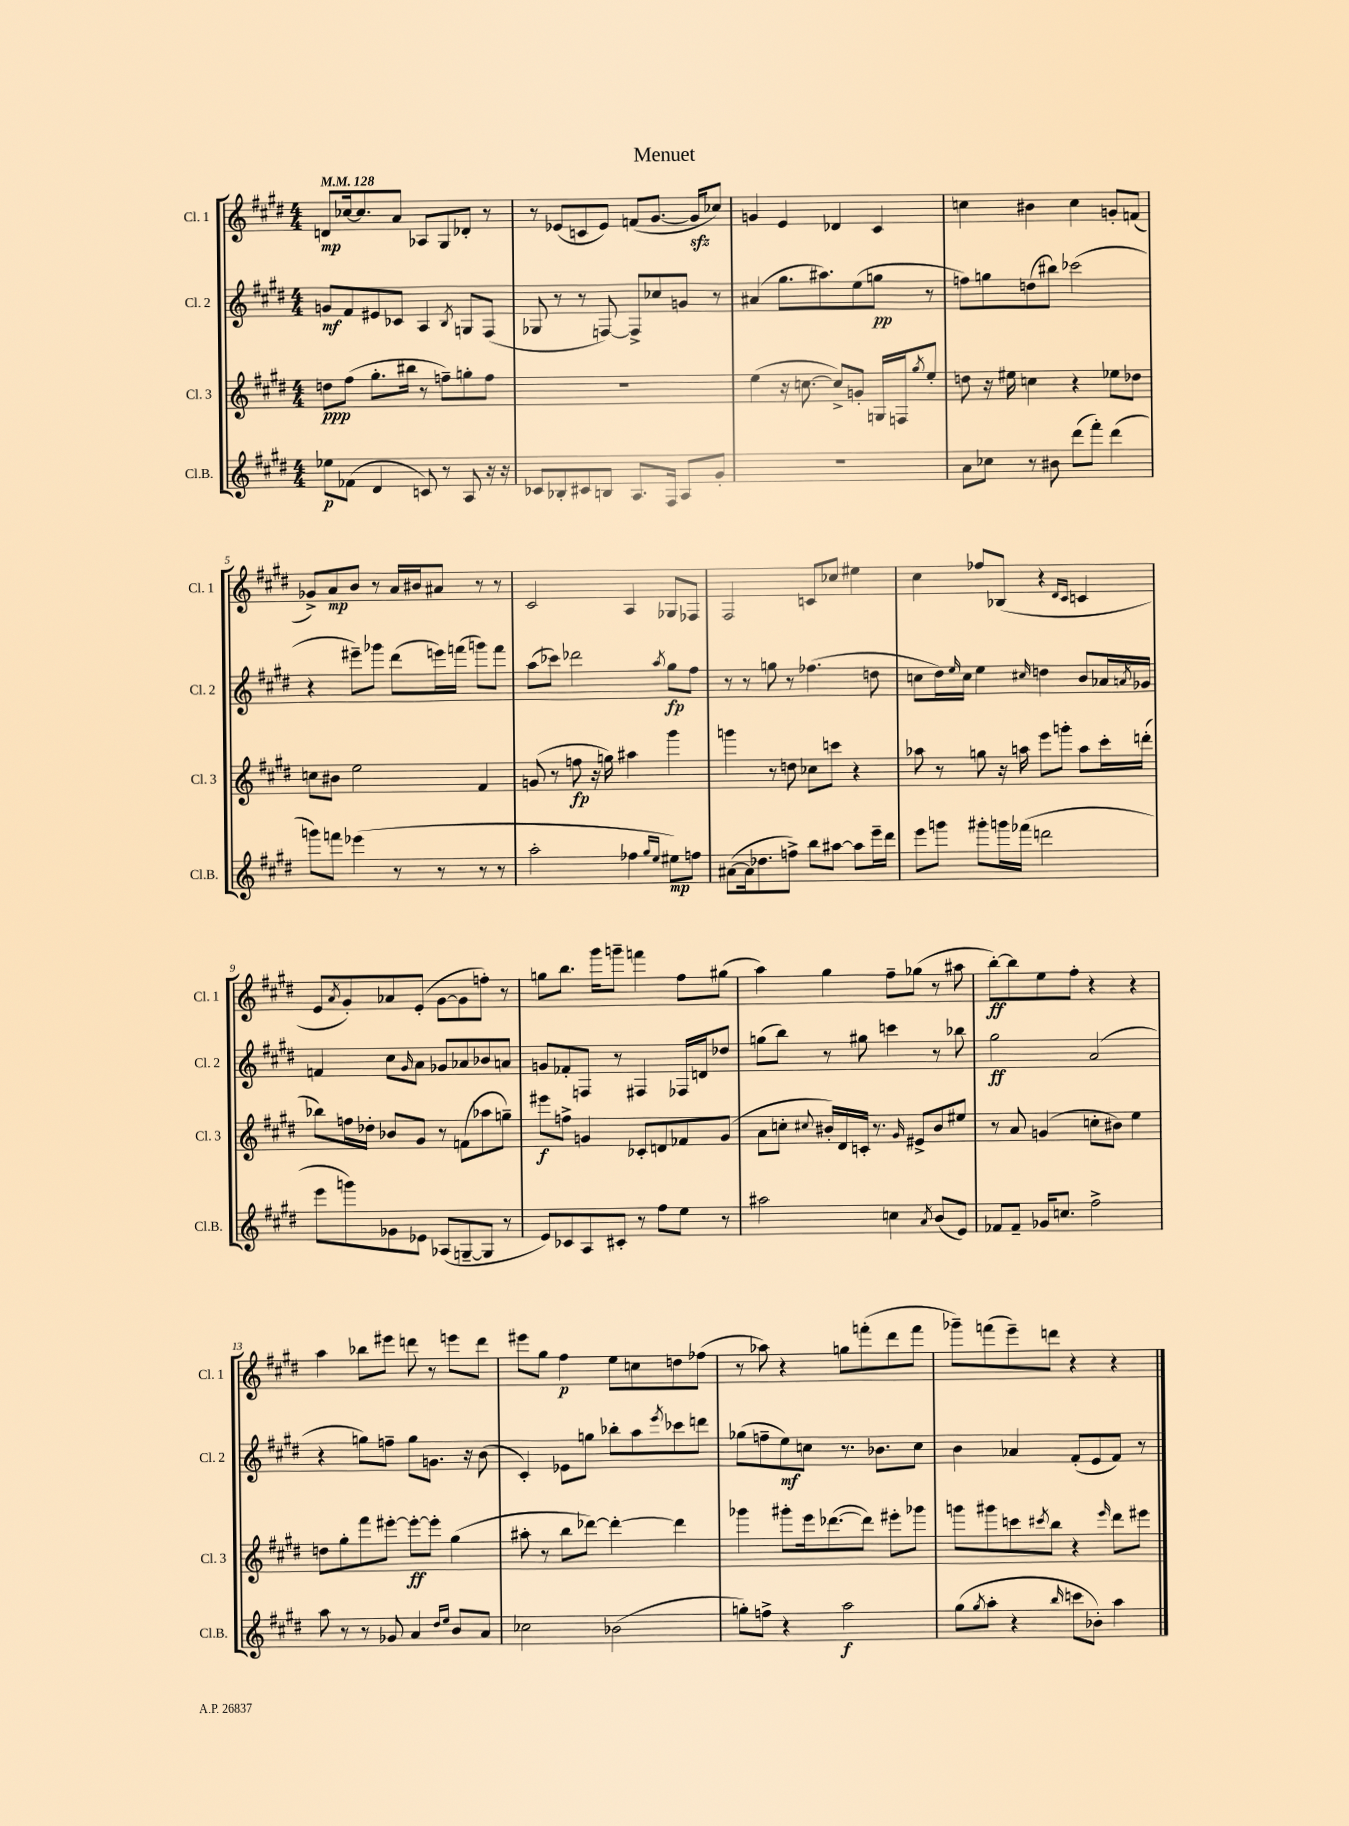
\header { title = "Menuet" }
<<
\new StaffGroup <<
\new Staff = "s0" \with { instrumentName = "Cl. 1" shortInstrumentName = "Cl. 1" } {
    \clef treble \key e \major \numericTimeSignature \time 4/4 \tempo 4 = 128
    d'8\mp ces''16~ ces''8. a'8 aes8 gis8 des'8-. r8 |
    r8 ees'8( c'8 ees'8) f'8( gis'8.~ gis'16\sfz ces''8) |
    g'4 e'4 des'4 cis'4 |
    c''4 bis'4 c''4 g'8-. f'8( |
    ges'8->) a'8\mp b'8 r8 a'16 bis'16 ais'8 r8 r8 |
    cis'2 a4 ges8 fes8 |
    fis2 c'8 ces''8 eis''4 |
    cis''4 fes''8 bes8( r4 \grace { dis'16 cis'16 } c'4 |
    e'8 \acciaccatura { a'8 } gis'8-.) aes'8 e'8-.( gis'8~ gis'8 f''8-.) r8 |
    g''8 b''8. gis'''16 g'''8-- f'''4 fis''8 gis''8( |
    a''4) gis''4 fis''8-- ges''8( r8 ais''8 |
    b''8~-.\ff) b''8 e''8 fis''8-. r4 r4 |
    a''4 bes''8 eis'''8 d'''8 r8 e'''8 d'''8 |
    eis'''8 gis''8 fis''4\p e''8 c''8 d''8 fes''8( |
    r8 aes''8) r4 g''8 f'''8-.( dis'''8 f'''8 |
    ges'''8--) f'''8( e'''8--) d'''8 r4 r4 \bar "|." |
}
\new Staff = "s1" \with { instrumentName = "Cl. 2" shortInstrumentName = "Cl. 2" } {
    \clef treble \key e \major \numericTimeSignature \time 4/4
    g'8\mf fis'8 eis'8 ces'8 a4 \acciaccatura { b8 } g8 fis8( |
    ges8 r8 r8 f8~) f8-> ces''8 g'8 r8 |
    ais'4( gis''8. ais''8.) e''8( g''8\pp r8 |
    f''8) g''8 d''8( bis''8) ces'''2( |
    r4 eis'''8--) ges'''8 dis'''8( e'''16) f'''16( g'''8) f'''8 |
    a''8( ces'''8) des'''2 \acciaccatura { a''8 } gis''8\fp fis''8 |
    r8 r8 g''8 r8 fes''4.( d''8 |
    c''8 dis''16) \grace { e''16 } c''16 e''4 \grace { cis''16 } d''4 b'8 aes'16 \acciaccatura { a'8 } ges'16 |
    f'4 cis''8 \grace { gis'16 } a'8 ges'8 aes'8 bes'8 a'8 |
    g'8 fes'8-. f8 r8 fis4 fes16 d'16 des''8 |
    g''8( b''8) r8 gis''8 c'''4 r8 bes''8 |
    gis''2\ff a'2( |
    r4 g''8) f''8-- g''8 g'8. r16 b'8( |
    cis'4-.) ees'8 g''8 bes''8-. a''8 \acciaccatura { e'''8 } ces'''8 d'''8 |
    ges''8( f''8-- e''8\mf) c''8 r8. bes'8. c''8 |
    b'4 aes'4 fis'8-.( e'8 fis'8) r8 \bar "|." |
}
\new Staff = "s2" \with { instrumentName = "Cl. 3" shortInstrumentName = "Cl. 3" } {
    \clef treble \key e \major \numericTimeSignature \time 4/4
    d''8\ppp fis''8( gis''8.-. bis''16 r8 f''8--) g''8-. f''8 |
    R1 |
    e''4( r16 c''8.~ c''8->) g'8-. g16 f16 \acciaccatura { gis''8 } e''8-. |
    d''8 r16 eis''16 c''4 r4 ees''8 des''8 |
    c''8 bis'8 e''2 fis'4 |
    g'8( r8 f''8\fp r16 g''16) ais''4 gis'''4 |
    g'''4 r8 d''8 ces''8 c'''8 r4 |
    aes''8 r8 g''8 r16 a''16 e'''8 g'''8-. a''8 cis'''16-. d'''16-.( |
    bes''8) f''16 des''16-. bes'8 gis'8 r8 f'8( aes''8 g''8--) |
    eis'''8\f f''8-> g'4 ces'8-. d'8 fes'8 g'8( |
    a'8 c''8-. \appoggiatura { cis''8 } bis'16-.) dis'16 c'16-. r8. \grace { gis'16 } eis'8-> bis'8 eis''8 |
    r8 a'8 g'4( c''8-. bis'8) e''4 |
    d''8 gis''8-. fis'''8 eis'''8~-. eis'''8~-.\ff eis'''8-. gis''4( |
    ais''8-. r8 b''8 des'''8~) des'''4~-. des'''4 |
    ges'''4 gis'''8-. e'''16 des'''8.~( des'''8) eis'''8-. ges'''8 |
    g'''8 gis'''8 c'''8 \acciaccatura { cis'''8 } b''8 r4 \grace { e'''16 } dis'''8 eis'''8 \bar "|." |
}
\new Staff = "s3" \with { instrumentName = "Cl.B." shortInstrumentName = "Cl.B." } {
    \clef treble \key e \major \numericTimeSignature \time 4/4
    ees''8\p fes'8( dis'4 c'8) r8 a8 r16 r16 |
    ces'8 bes8-. cis'8 b8 a8. fis16 a8 gis'8-. |
    R1 |
    a'8 ces''8 r8 bis'8 dis'''8( fis'''8-.) dis'''4( |
    g'''8) f'''8 ees'''4( r8 r8 r8 r8 |
    a''2-. fes''4 \grace { gis''16 e''16 } eis''8\mp) f''8 |
    ais'8~( ais'16 des''8. f''8->) b''8 ais''8~ ais''8 e'''16-- dis'''16 |
    e'''8 g'''8 gis'''8-. g'''16 fes'''16( d'''2 |
    e'''8 g'''8) ges'8 ees'8 aes8( g8~-- g8 r8 |
    e'8) ces'8 a8 cis'8-. r8 fis''8 e''8 r8 |
    ais''2 c''4 \acciaccatura { a'8 } b'8( e'8) |
    fes'8 fes'8-- ges'16 c''8. fis''2-> |
    a''8 r8 r8 ges'8 a'4 \grace { dis''16 e''16 } b'8 a'8 |
    ces''2 bes'2( |
    g''8-.) f''8-> r4 a''2\f |
    gis''8( \acciaccatura { gis''8 } a''8-. r4 \grace { b''16 } c'''8 bes'8-.) a''4 \bar "|." |
}
>>
>>
